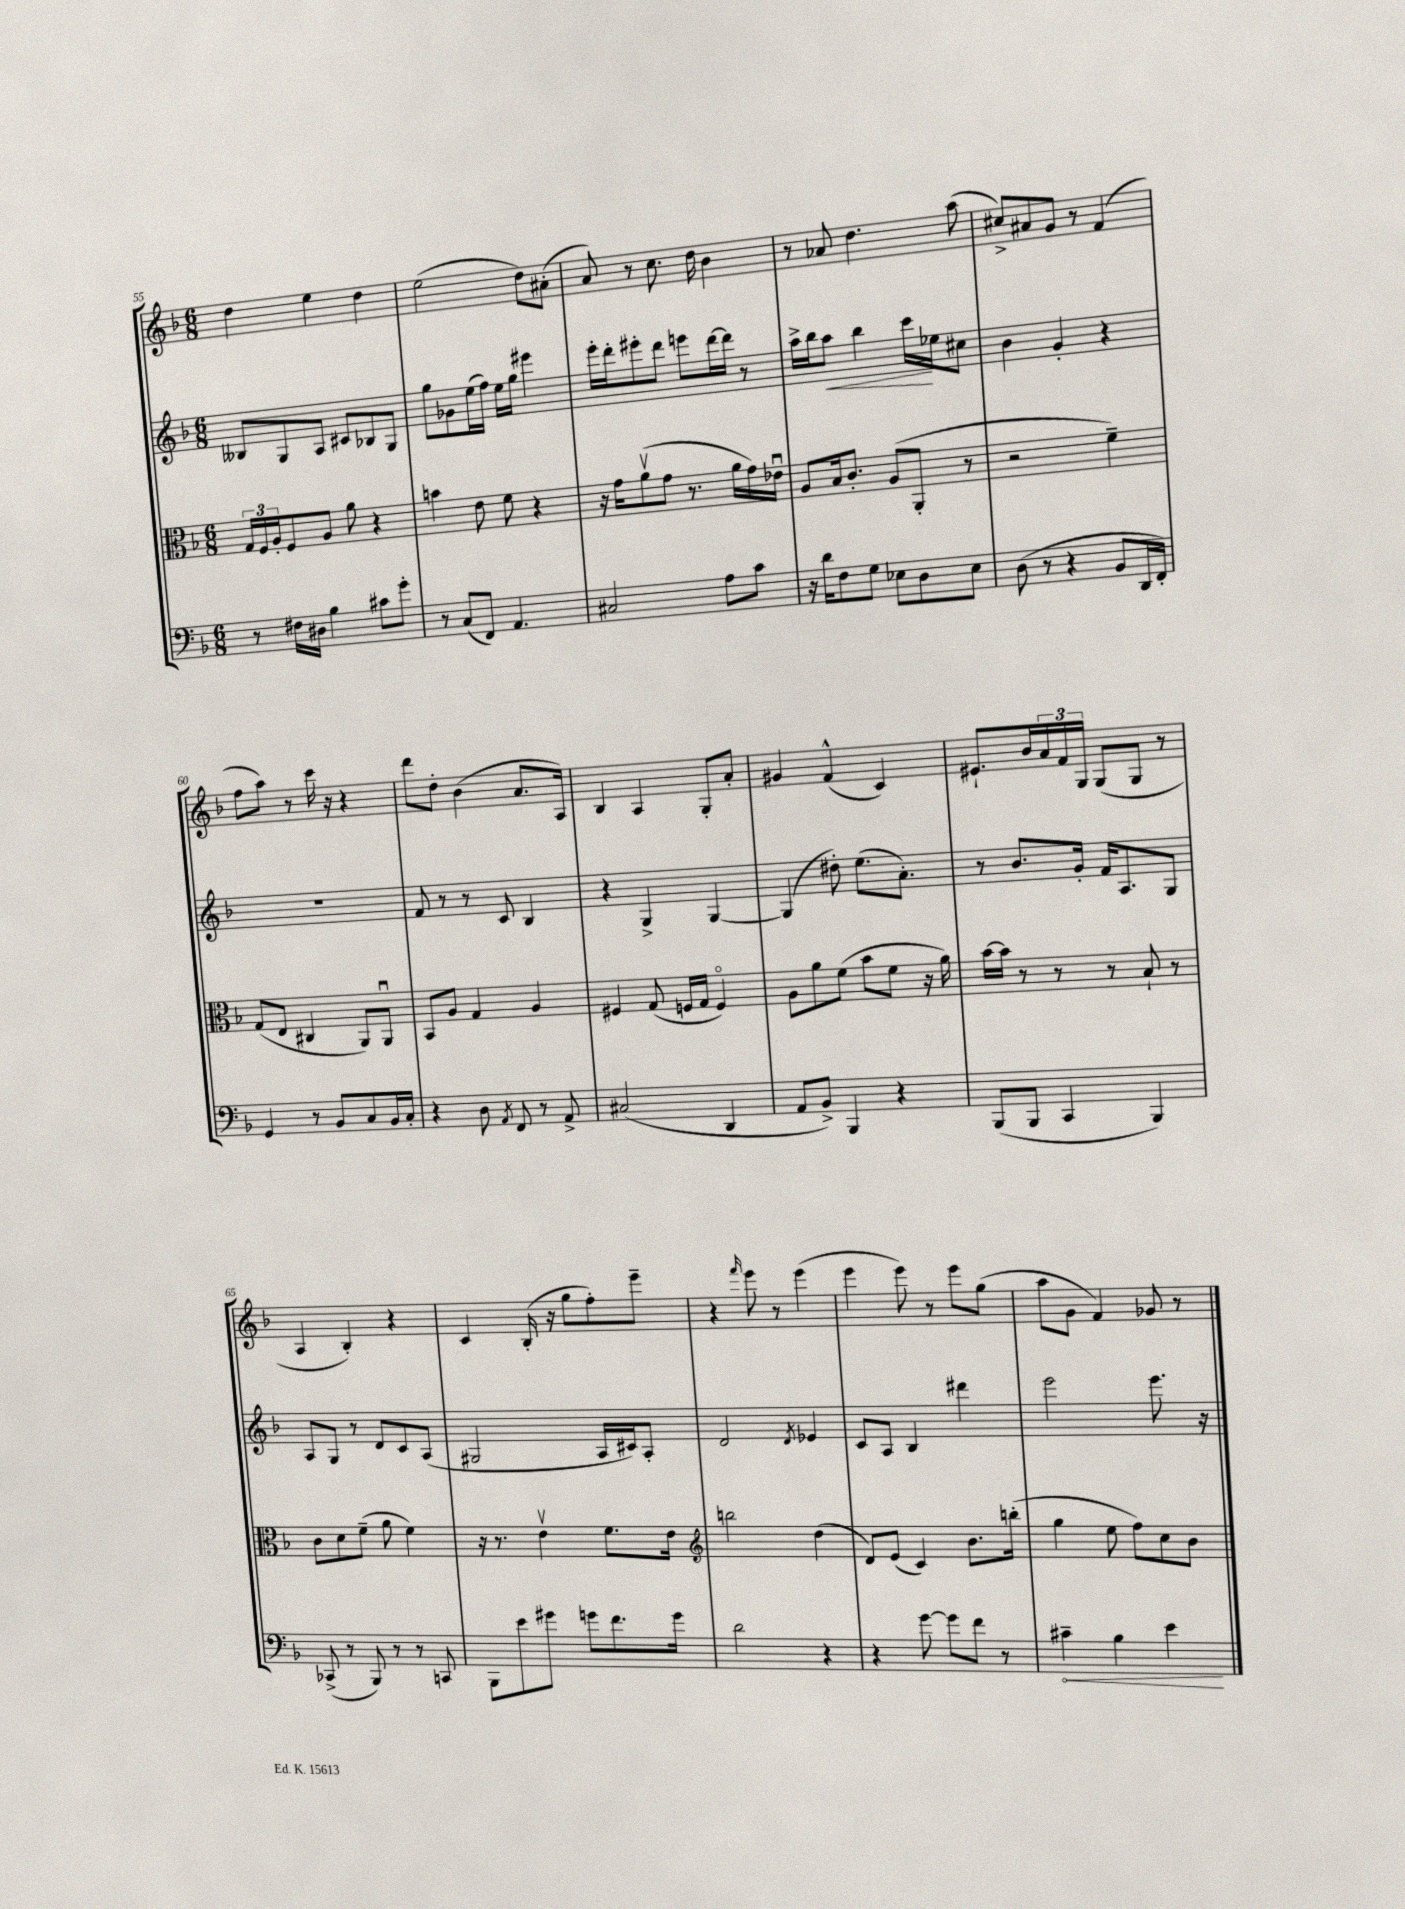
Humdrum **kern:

**kern	**dynam	**kern	**kern	**dynam	**kern
*part4	*part4	*part3	*part2	*part2	*part1
*staff4	*staff4	*staff3	*staff2	*staff2	*staff1
*clefF4	*	*clefC3	*clefG2	*	*clefG2
*k[b-]	*	*k[b-]	*k[b-]	*	*k[b-]
*M6/8	*	*M6/8	*M6/8	*	*M6/8
=55	=55	=55	=55	=55	=55
8r	.	24G/LL	8B--X/L	.	4dd\
.	.	24F/	.	.	.
.	.	24A'/J	.	.	.
16F#X\LL	.	8F/	8G/	.	.
16D#X\JJ	.	.	.	.	.
4B-\	.	8A/J	8A/J	.	4ee\
.	.	8a\	8c#X/L	.	.
8c#X\L	.	4r	8B-X/	.	4dd\
8g'\J	.	.	8G/J	.	.
=56	=56	=56	=56	=56	=56
8r	.	4bn\	8gg\L	.	(2ee\
(8C/L	.	.	8g-X\	.	.
8FF/J)	.	8e\	(16ee\L	.	.
.	.	.	16ff\JJ)	.	.
4.AA/	.	8f\	16ee\LL	.	.
.	.	.	16gg\JJ	.	.
.	.	4r	4eee#X\	.	8dd\L)
.	.	.	.	.	(8a#X'\J
=57	=57	=57	=57	=57	=57
2C#X/	.	16r	16eee'\LL	.	8a/)
.	.	16g\KL	16ddd'\J	.	.
.	.	(8av\	8eee#X'\	.	8r
.	.	8g\J	8ddd\J	.	8.cc\
.	.	8.r	8eeen\L	.	.
.	.	.	.	.	16dd\
8A\L	.	.	[16ddd\L	.	4b-\
.	.	16a\LL	16ddd\JJ]	.	.
8c\J	.	16g\)	8r	.	.
.	.	16e-Xu\JJ	.	.	.
=58	=58	=58	=58	=58	=58
16r	.	8A/L	16aa^\LL	.	8r
16d\KL	.	.	16bb-\J	.	.
!	!	!	!	!LO:HP:b	!
8F\	.	16B-/k	8aa\J	<	8a-X/
.	.	8.c'/J	.	.	.
8G\J	.	.	4bb-\	.	4.dd\
8E-X\L	.	(8A/L	.	.	.
8D\	.	8AA'/J	16ccc\LL	.	.
.	.	.	16ee-X\J	[	.
8E-\J	.	8r	8cc#X\J	.	(8aa\
=59	=59	=59	=59	=59	=59
(8D\	.	2r	4b-\	.	8cc#X^/L)
8r	.	.	.	.	8a#X/
4r	.	.	4g'/	.	8g/J
.	.	.	.	.	8r
8BB-/L	.	4f~\)	4r	.	(4f/
16DD/L	.	.	.	.	.
16FF'/JJ)	.	.	.	.	.
!!LO:LB:g=z
=60	=60	=60	=60	=60	=60
4GG/	.	(8G/L	2.r	.	8ff\L
.	.	8E/J	.	.	8aa\J)
8r	.	4C#X/	.	.	8r
8BB-/L	.	.	.	.	16ccc\
.	.	.	.	.	16r
8C/	.	8AA/L)	.	.	4r
16BB-/L	.	8AAu/J	.	.	.
16C'/JJ	.	.	.	.	.
=61	=61	=61	=61	=61	=61
4r	.	8BB-/L	8f/	.	8ddd\L
.	.	8A/J	8r	.	8dd'\J
8D\	.	4G/	8r	.	(4b-\
8qAA/	.	.	.	.	.
8FF/	.	.	8c/	.	.
8r	.	4A/	4B-/	.	8.a/L
8AA^/	.	.	.	.	.
.	.	.	.	.	16A/Jk)
=62	=62	=62	=62	=62	=62
(2C#X/	.	4F#X/	4r	.	4B-/
.	.	(8G/	4G^/	.	4A/
.	.	16Fn/LL	.	.	.
.	.	16G/JJ	.	.	.
4DD/	.	4F/)	[4G/	.	8G'/L
.	.	.	.	.	8a'/J
=63	=63	=63	=63	=63	=63
8AA/L	.	8A\L	(4G/]	.	4g#X/
8BB-^/J)	.	8a\	.	.	.
4BBB-/	.	(8f\J	8dd#X'\)	.	(4f^^/
.	.	8b-\L	(8.ee\L	.	.
4r	.	8f\J	.	.	4c/)
.	.	.	8.a'\J)	.	.
.	.	16r	.	.	.
.	.	16a\)	.	.	.
=64	=64	=64	=64	=64	=64
(8BBB-/L	.	[16b-\LL	8r	.	8.e#X`/L
.	.	16b-\JJ]	.	.	.
8BBB-/J	.	8r	8.b-/L	.	.
.	.	.	.	.	16b-/L
4CC/	.	8r	.	.	24a/
.	.	.	.	.	24f/
.	.	.	16g'/Jk	.	.
.	.	.	.	.	24G/JJ
.	.	8r	16f/KL	.	(8G/L
.	.	.	8.A/	.	.
4BBB-/)	.	8B-`/	.	.	8G/J
.	.	8r	8G/J	.	8r
!!LO:LB:g=z
=65	=65	=65	=65	=65	=65
(8CC-X^/	.	8c\L	8A/L	.	4A/
8r	.	8d\	8G/J	.	.
8BBB-/)	.	(8f~\J	8r	.	4B-'/)
8r	.	8a\	8d/L	.	.
8r	.	4f\)	8c/	.	4r
8CCn/	.	.	(8A/J	.	.
=66	=66	=66	=66	=66	=66
8BBB-\L	.	16r	2G#X/	.	4c/
.	.	8.r	.	.	.
8e\	.	.	.	.	.
8g#X\J	.	4ev\	.	.	(16B-'/
.	.	.	.	.	16r
8gn\L	.	.	.	.	8gg\L
8.f\	.	8.f\L	16A/LL	.	8ff'\)
.	.	.	16c#X/J)	.	.
.	.	.	8A'/J	.	8eee~\J
16g\Jk	.	16e\Jk	.	.	.
=67	=67	=67	=67	=67	=67
*	*	*clefG2	*	*	*
2d\	.	2bbn\	2d/	.	4r
.	.	.	.	.	16qqfff/
.	.	.	.	.	8eee\
.	.	.	.	.	8r
.	.	.	8qd/	.	.
4r	.	(4dd\	4e-X/	.	(4eee\
=68	=68	=68	=68	=68	=68
4r	.	8d/L)	8c/L	.	4eee\
.	.	(8e/J	8A/J	.	.
[8g\	.	4c/)	4B-/	.	8eee\)
8g\L]	.	.	.	.	8r
8f\J	.	8.b-\L	4ddd#X\	.	8eee\L
8r	.	.	.	.	(8gg\J
.	.	(16bbn'\Jk	.	.	.
=69	=69	=69	=69	=69	=69
!	!LO:HP:b	!	!	!	!
4c#X~\	<	4gg\	2eee\	.	8aa\L
.	.	.	.	.	8g\J
4B-\	.	8ee\	.	.	4f/)
.	.	8ff\L)	.	.	.
4e\	.	8cc\	8.eee\	.	8g-X/
.	.	8b-\J	.	.	8r
.	.	.	16r	.	.
.	[	.	.	.	.
==	==	==	==	==	==
*-	*-	*-	*-	*-	*-
